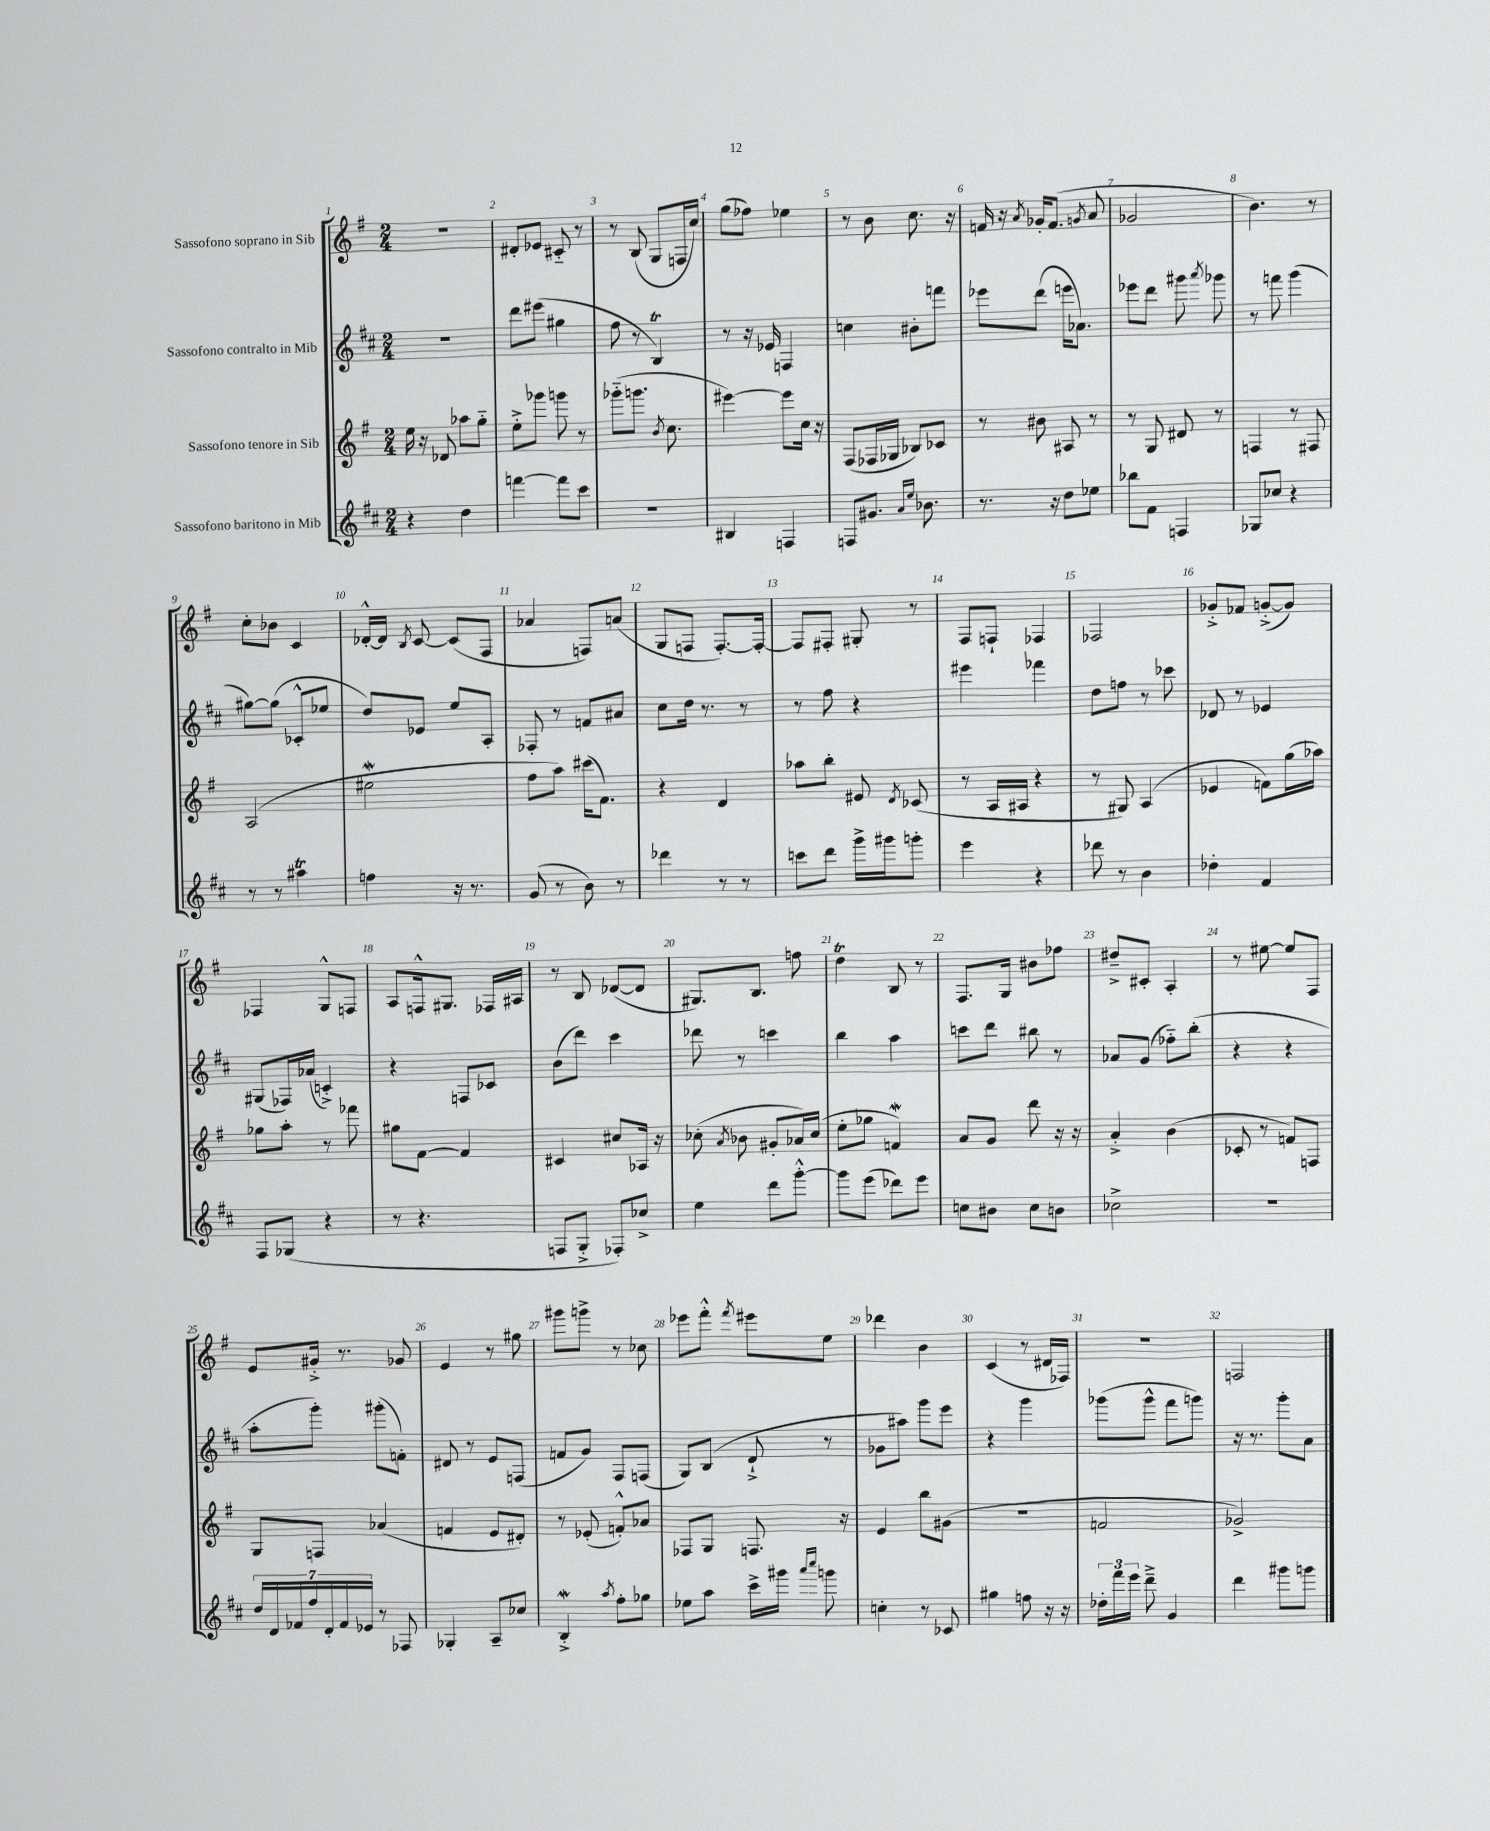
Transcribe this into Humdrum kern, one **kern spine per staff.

**kern	**kern	**kern	**kern
*part4	*part3	*part2	*part1
*staff4	*staff3	*staff2	*staff1
*I"Sassofono baritono in Mib	*I"Sassofono tenore in Sib	*I"Sassofono contralto in Mib	*I"Sassofono soprano in Sib
*clefG2	*clefG2	*clefG2	*clefG2
*k[f#c#]	*k[f#]	*k[f#c#]	*k[f#]
*M2/4	*M2/4	*M2/4	*M2/4
=1	=1	=1	=1
4r	16ee\	2r	2r
.	16r	.	.
.	8d-X/	.	.
4dd\	8aa-X\L	.	.
.	8gg\J	.	.
=2	=2	=2	=2
[4fffn\	8ee'^\L	8ddd\L	8d#X'/L
.	8ggg-X\J	(8eee#X\J	8e-X/J
8fff\L]	8gggn\	4gg#X\	8c#X/
8ccc#\J	8r	.	8r
=3	=3	=3	=3
2r	(8ggg-X\L	8ff#\	8r
.	8.gggn\J	8r	(8B/
.	.	4BT/)	8G/L
.	8qb/	.	.
.	8.cc\	.	.
.	.	.	16Fn/L
.	.	.	16cc/JJ)
=4	=4	=4	=4
4B#X/	[4eee#X\)	8r	(8gg\L
.	.	16r	8ff-X\J)
.	.	16e-X/	.
4Fn/	8eee#\L]	4Fn/	4ee-X\
.	16cc\Jk	.	.
.	16r	.	.
=5	=5	=5	=5
8Fn/L	(8F#/L	4ccn\	8r
8.g#X/J	16F-X/L	.	8b\
.	16G-X/JJ	.	.
.	8B-X/L)	8b#X'\L	8.cc\
16qqa/LL	.	.	.
16qqee/JJ	.	.	.
8.b-X\	.	.	.
.	8c-X/J	8fffn\J	.
.	.	.	16r
=6	=6	=6	=6
8.r	8r	8eee-X\L	16fn/
.	.	.	16r
.	.	.	8qa/
.	8b#X\	(8ddd\J	16g-X'/KL
16r	.	.	(8.f/J
8dd\L	8A#X/	16eeen\KL	.
.	.	8.a-X\J)	.
.	.	.	8qgn/
8ee-X\J	8r	.	8a/
=7	=7	=7	=7
8bb-X\L	8r	8eee-X\L	2g-X/
8f#\J	8G/	8ddd\J	.
4Fn/	8d#X/	8ggg#X\	.
.	.	8qaaa/	.
.	8r	8ggg-X\	.
=8	=8	=8	=8
8G-X/L	4Fn/	8r	4.b\)
8cc-X/J	.	8fffn\	.
4r	8r	(4ggg\	.
.	8F#X/	.	8r
!!LO:LB:g=z
=9	=9	=9	=9
8r	(2A/	[8gg#X\L)	8cc'\L
8r	.	(8gg#\J]	8b-X\J
4aa#Xt\	.	8c-X'^^/L	4c/
.	.	8ee-X/J	.
=10	=10	=10	=10
4ffn\	2ee#XW\	8dd/L)	[16d-X'^^/LL
.	.	.	16d-/JJ]
.	.	.	8qB/
.	.	8e-X/J	[8c/
16r	.	8ee/L	(8c/L]
8.r	.	.	.
.	.	8A'/J	8F#/J
=11	=11	=11	=11
(8g/	8ff#\L	8F-X'/	4a-X/
8r	8aa\J)	8r	.
8b\)	(16ccc#X\KL	8fn/L	8Fn/L)
.	8.f#\J)	.	.
8r	.	8a#X/J	(8an/J
=12	=12	=12	=12
4ddd-X\	4r	8cc#\L	8G/L
.	.	16dd\Jk	8Fn/J
.	.	8.r	.
8r	4d/	.	[8.F'/L)
8r	.	8r	.
.	.	.	16F'/Jk_
=13	=13	=13	=13
8cccn\L	8aa-X\L	8r	8F/L]
8ddd\J	8bb'\J	8ff#\	8F#X'/J
16ggg^\LL	8e#X/	4r	8G#X'/
16ggg#X\J	.	.	.
.	8qd/	.	.
8gggn'\J	(8c-X/	.	8r
=14	=14	=14	=14
4eee\	8r	4eee#X\	8F#/L
.	16A/LL	.	8Fn`/J
.	16A#X/JJ	.	.
4r	4r	4fff-X\	4F-X/
=15	=15	=15	=15
8ddd-X\	8r	8dd\L	2F-X/
8r	8G#X/)	8ffn\J	.
4b\	(4A/	8r	.
.	.	8ccc-X\	.
=16	=16	=16	=16
4dd-X'\	4e-X/	8d-X/	8g-X'^/L
.	.	8r	8f-X/J
4f#/	8fn\L)	4e-X/	([8gn'^/L
.	(16gg\L	.	8g/J])
.	16aa-X\JJ)	.	.
!!LO:LB:g=z
=17	=17	=17	=17
8F#/L	8gg-X\L	(8G#X/L	4F-X/
(8G-X/J	8aa'\J	16F-X/L)	.
.	.	(16a-X/JJ	.
4r	8r	4cn'^/)	8G^^/L
.	8fff-X\	.	8Fn/J
=18	=18	=18	=18
8r	8gg#X\L	4r	8A/L
4.r	[8f#\J	.	16Fn^^/k
.	.	.	8.G#X/J
.	4f#/]	8Fn/L	.
.	.	8c-X/J	16F-X/LL
.	.	.	16A#X/JJ
=19	=19	=19	=19
8Fn/L	4c#X/	(8b\L	8r
8G'^/J	.	8ddd\J)	8B/
8F-X'/L)	8cc#X/L	4ccc#\	([8d-X/L
8cc-X^/J	16A-X/Jk	.	8d-/J]
.	16r	.	.
=20	=20	=20	=20
4ee\	(8cc-X'\	8ddd-X\	8.G#X/L)
.	8qa/	.	.
.	8b-X\	8r	.
.	.	.	8.B/J
8ddd\L	8g#X'/L	4cccn\	.
[8ggg'^^\J	16a-X/L)	.	8ffn\
.	(16cc-/JJ	.	.
=21	=21	=21	=21
8ggg\L]	8ee'\L	4bb\	4ddT\
(8eee\J	8gg-X\J	.	.
8ddd-X\L)	4fnw/)	4aa\	8B/
8eee\J	.	.	8r
=22	=22	=22	=22
8ccn\L	8a/L	8cccn\L	8.F#/L
8b#X\J	8g/J	8ddd\J	.
.	.	.	16G/Jk
8cc\L	8ddd\	8bb#X\	8b#X\L
8bn\J	16r	8r	8ff-X\J
.	16r	.	.
=23	=23	=23	=23
2cc-X^\	4a'^/	8a-X/L	8dd#X~^/L
.	.	(8g/J	8c#X'/J
.	(4b\	8ff-X\L)	4A'/
.	.	(8bb'\J	.
=24	=24	=24	=24
2r	8c-X'/	4r	8r
.	8r	.	[8ee#X\
.	8fn/L)	4r	8ee#/L]
.	8Fn/J	.	8F#/J
!!LO:LB:g=z
=25	=25	=25	=25
28dd/LL	8G/L	8aa'\L	8e/L
28d/	.	.	.
28f-X/	.	.	.
28ff#/	.	.	.
.	8Fn/J	8ggg'\J)	16g#X'^/Jk
28d'/	.	.	.
28f-/	.	.	.
.	.	.	8.r
28e-X/JJ	.	.	.
8r	(4a-X/	(8ggg#X'\L	.
8F-X/	.	8fn'\J)	8g-X/
=26	=26	=26	=26
4G-X'/	4fn/	8d#X/	4e/
.	.	8r	.
8A~/L	8e/L	8e/L	8r
8cc-X/J	8d#X'/J)	(8Fn/J	8gg#X\
=27	=27	=27	=27
4BW'^/	8r	8fn/L	8ggg#X\L
.	(8e-X'/	8g/J)	8gggn^\J
8qaa/	.	.	.
8ff#'\L	8fn'^^/L)	8F#/L	8r
8gg-X\J	8a-X/J	(8Fn/J	8cc-X\
=28	=28	=28	=28
8ee-X\L	8F-X/L	8G/L)	8eee-X\L
8aa\J	8G/J	(8B/J	8fff#'^^\J
.	.	.	8qfff#/
16ccc#^\LL	8.Fn/	8d`^/	8eee#X\L
16ggg#X\JJ	.	.	.
16qqaaa/LL	.	.	.
16qqcccc#/JJ	.	.	.
8gggn\	.	8r	8ee\J
.	16r	.	.
=29	=29	=29	=29
4ccn'\	4e/	8g-X\L	4ddd-X\
.	.	8aa#X\J)	.
8r	8bb\L	8ggg\L	4b\
8c-X/	(8g#X\J	8eee\J	.
=30	=30	=30	=30
4gg#X\	2r	4r	(4c/
8ffn\	.	4ggg\	8r
16r	.	.	16d#X/LL
16r	.	.	16F-X/JJ)
=31	=31	=31	=31
24dd-X'\LL	2fn/	(8ggg-X\L	2r
24fff#\	.	.	.
24eee\JJ	.	.	.
8ddd~^\	.	8ggg-^^\J	.
4g/	.	8fff#\L	.
.	.	8gggn\J)	.
=32	=32	=32	=32
4ddd\	2g-X^/)	16r	2Fn/
.	.	8.r	.
8ggg#X\L	.	8ggg'\L	.
8gggn\J	.	8a\J	.
==	==	==	==
*-	*-	*-	*-
